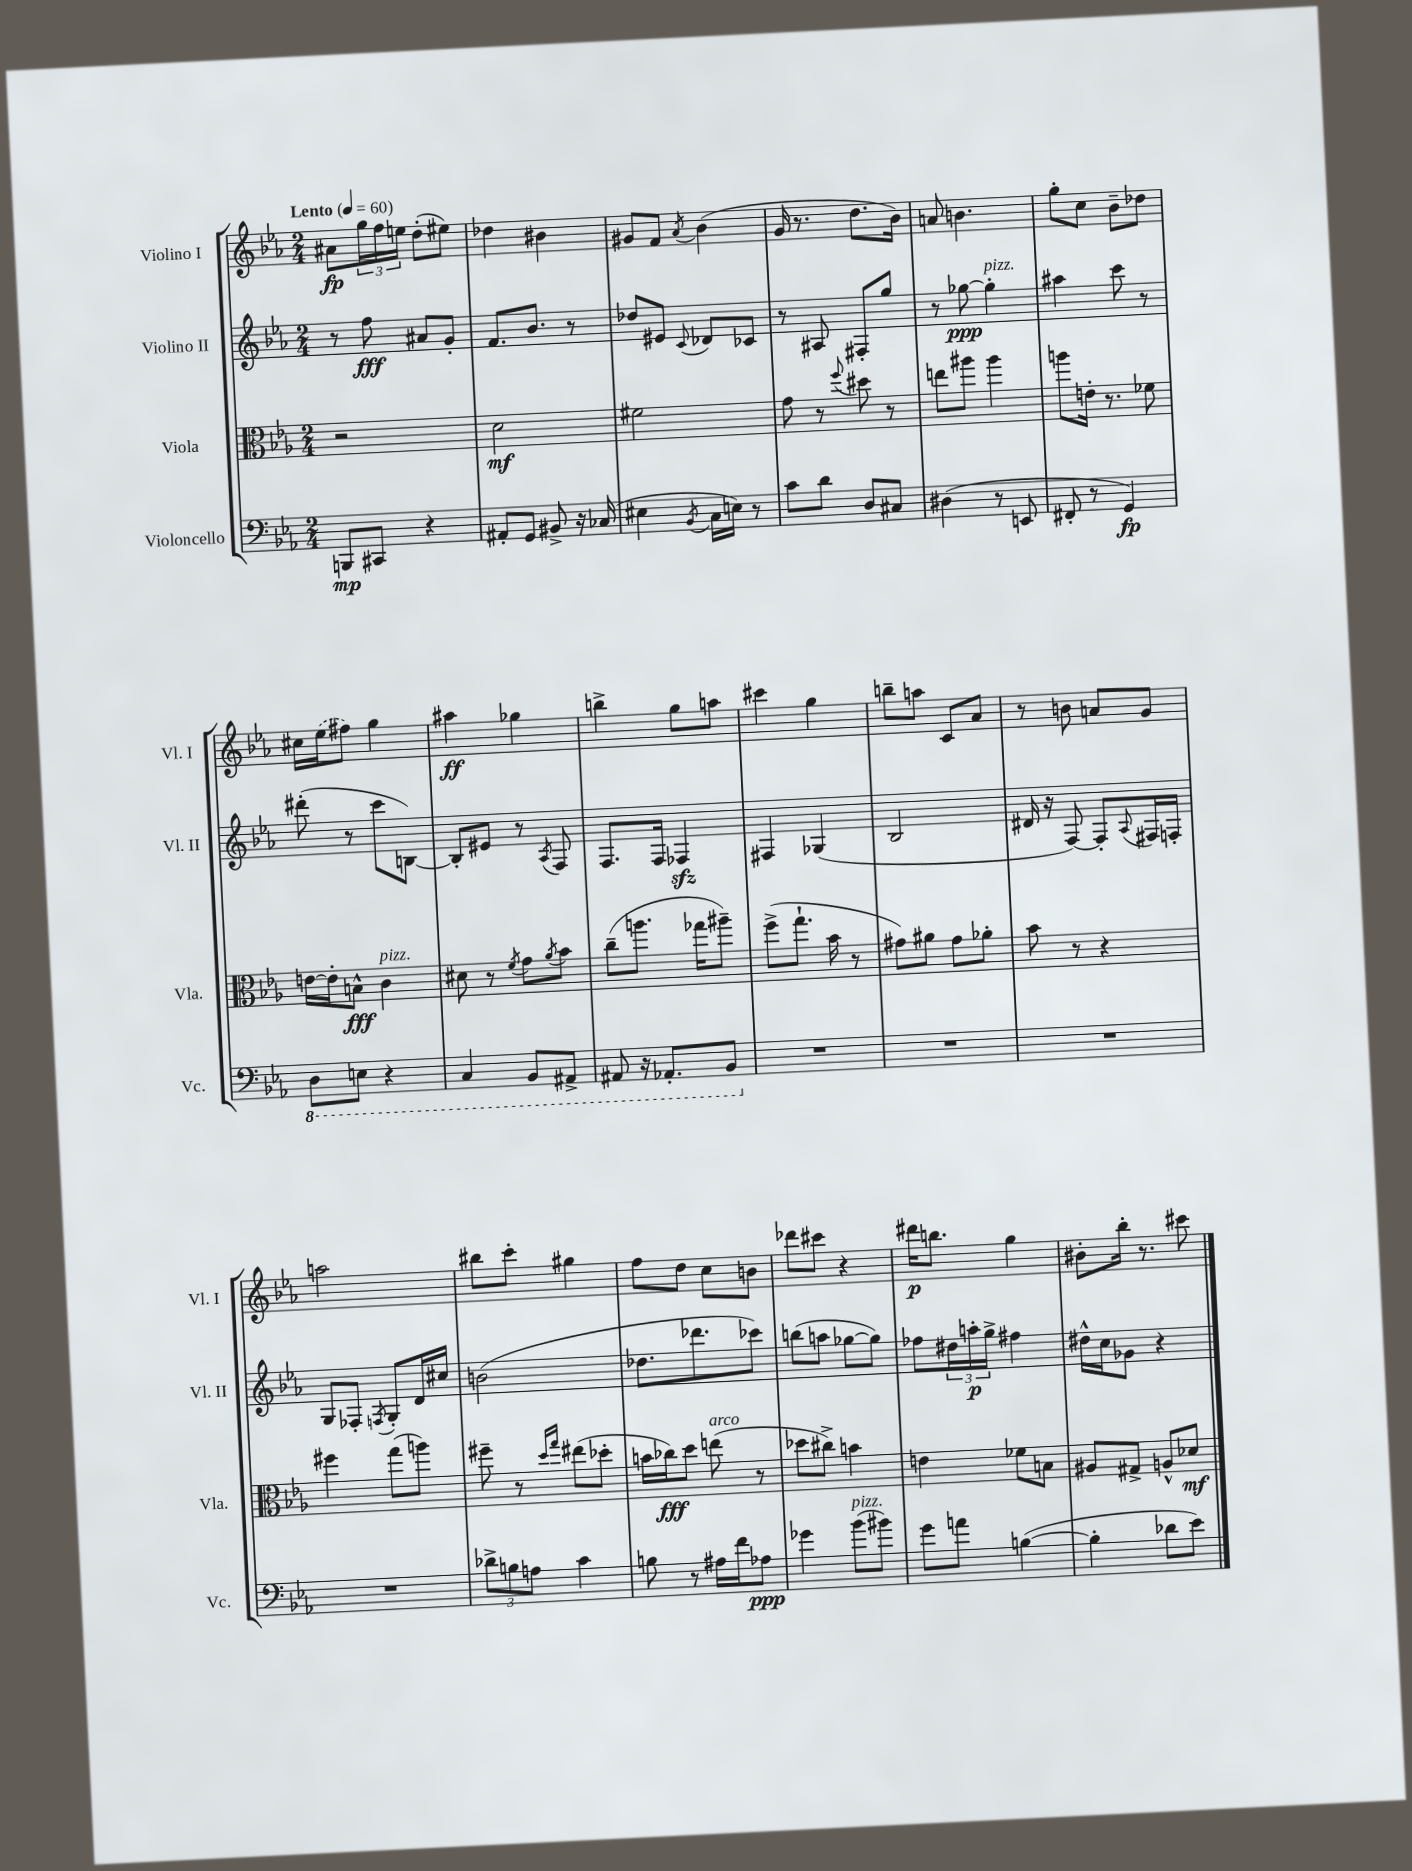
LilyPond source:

<<
\new StaffGroup <<
\new Staff = "s0" \with { instrumentName = "Violino I" shortInstrumentName = "Vl. I" } {
    \clef treble \key ees \major \numericTimeSignature \time 2/4 \tempo "Lento" 4 = 60
    ais'8\fp \tuplet 3/2 { g''16 f''16 e''16 } d''8-.( eis''8) |
    des''4 bis'4 |
    gis'8 f'8 \acciaccatura { aes'8 } bes'4( |
    g'16 r8. d''8. bes'16) |
    a'8 b'4. |
    g''8-. c''8 bes'8-- des''8 |
    cis''16 \once \slurDashed ees''16( fis''8) g''4 |
    ais''4\ff ges''4 |
    b''4-> g''8 a''8 |
    cis'''4 g''4 |
    b''8-- a''8 c'8 aes'8 |
    r8 b'8 a'8 g'8 |
    a''2 |
    bis''8 c'''8-. gis''4 |
    f''8 d''8 c''8 b'8 |
    des'''8 cis'''8 r4 |
    dis'''16\p b''8. g''4 |
    bis'8-. bes''16-. r8. cis'''8 \bar "|." |
}
\new Staff = "s1" \with { instrumentName = "Violino II" shortInstrumentName = "Vl. II" } {
    \clef treble \key ees \major \numericTimeSignature \time 2/4
    r8 f''8\fff ais'8 g'8-. |
    f'8. bes'8. r8 |
    des''8 eis'8 \appoggiatura { c'8 } des'8 ces'8 |
    r8 ais8 fis8-. g''8 |
    r8 ges''8~\ppp ges''4-.^\markup { \italic "pizz." } |
    ais''4 c'''8 r8 |
    dis'''8-.( r8 c'''8 b8~) |
    b8-. eis'8 r8 \acciaccatura { aes8 } f8 |
    f8. f16 fes4\sfz |
    fis4 ges4( |
    bes2 |
    dis'16 r16 f8~) f8-. \appoggiatura { aes8 } fis16 f16-. |
    g8 fes8-. \acciaccatura { f8 } g8-. d'16 cis''16 |
    b'2( |
    des''8. des'''8. ces'''8) |
    b''8( a''8 ges''8~ ges''8) |
    fes''8 \tuplet 3/2 { dis''16 a''16-.\p g''16-> } fis''4 |
    dis''16-^ c''16 ges'8 r4 \bar "|." |
}
\new Staff = "s2" \with { instrumentName = "Viola" shortInstrumentName = "Vla." } {
    \clef alto \key ees \major \numericTimeSignature \time 2/4
    r2 |
    d'2\mf |
    fis'2 |
    g'8 r8 \appoggiatura { f''8 } dis''8 r8 |
    e''8 ais''8 ais''4 |
    a''8 e'16-. r8. fes'8 |
    e'16~ e'16-. b8-^\fff c'4^\markup { \italic "pizz." } |
    dis'8 r8 \acciaccatura { f'8 } g'8 \acciaccatura { aes'8 } bes'8 |
    c''8--( a''8. ges''16 ais''8--) |
    f''8->( g''8.-! bes'16 r8 |
    gis'8) ais'8 gis'8 aes'8-. |
    bes'8 r8 r4 |
    fis''4 g''8( a''8) |
    fis''8-- r8 \grace { d''16 g''16 } eis''8( des''8-. |
    b'16 ces''16\fff) d''8 e''8^\markup { \italic "arco" }( r8 |
    des''8 cis''8->) b'4 |
    e'4 fes'8 b8 |
    ais8 gis8-> a8-^ des'8\mf \bar "|." |
}
\new Staff = "s3" \with { instrumentName = "Violoncello" shortInstrumentName = "Vc." } {
    \clef bass \key ees \major \numericTimeSignature \time 2/4
    b,,8\mp cis,8 r4 |
    ais,8-. g,8 bis,8-> r16 ces16( |
    eis4 \acciaccatura { bes,8 } c16 e16) r8 |
    c'8 d'8 d8 cis8 |
    dis4( r8 e,8 |
    fis,8-. r8 g,4\fp) |
    \ottava #-1 d,8 e,8 r4 |
    c,4 bes,,8 ais,,8-> |
    ais,,8 r16 aes,,8.-. bes,,8 \ottava #0 |
    R2 |
    R2 |
    R2 |
    R2 |
    \tuplet 3/2 { des'8-> b8 a8 } c'4 |
    b8 r8 ais16 f'16 aes8\ppp |
    ges'4 bes'8^\markup { \italic "pizz." }( bis'8) |
    g'8 a'8 b4~( |
    b4-. des'8 ees'8) \bar "|." |
}
>>
>>
\layout { \context { \Score \remove "Bar_number_engraver" } }
